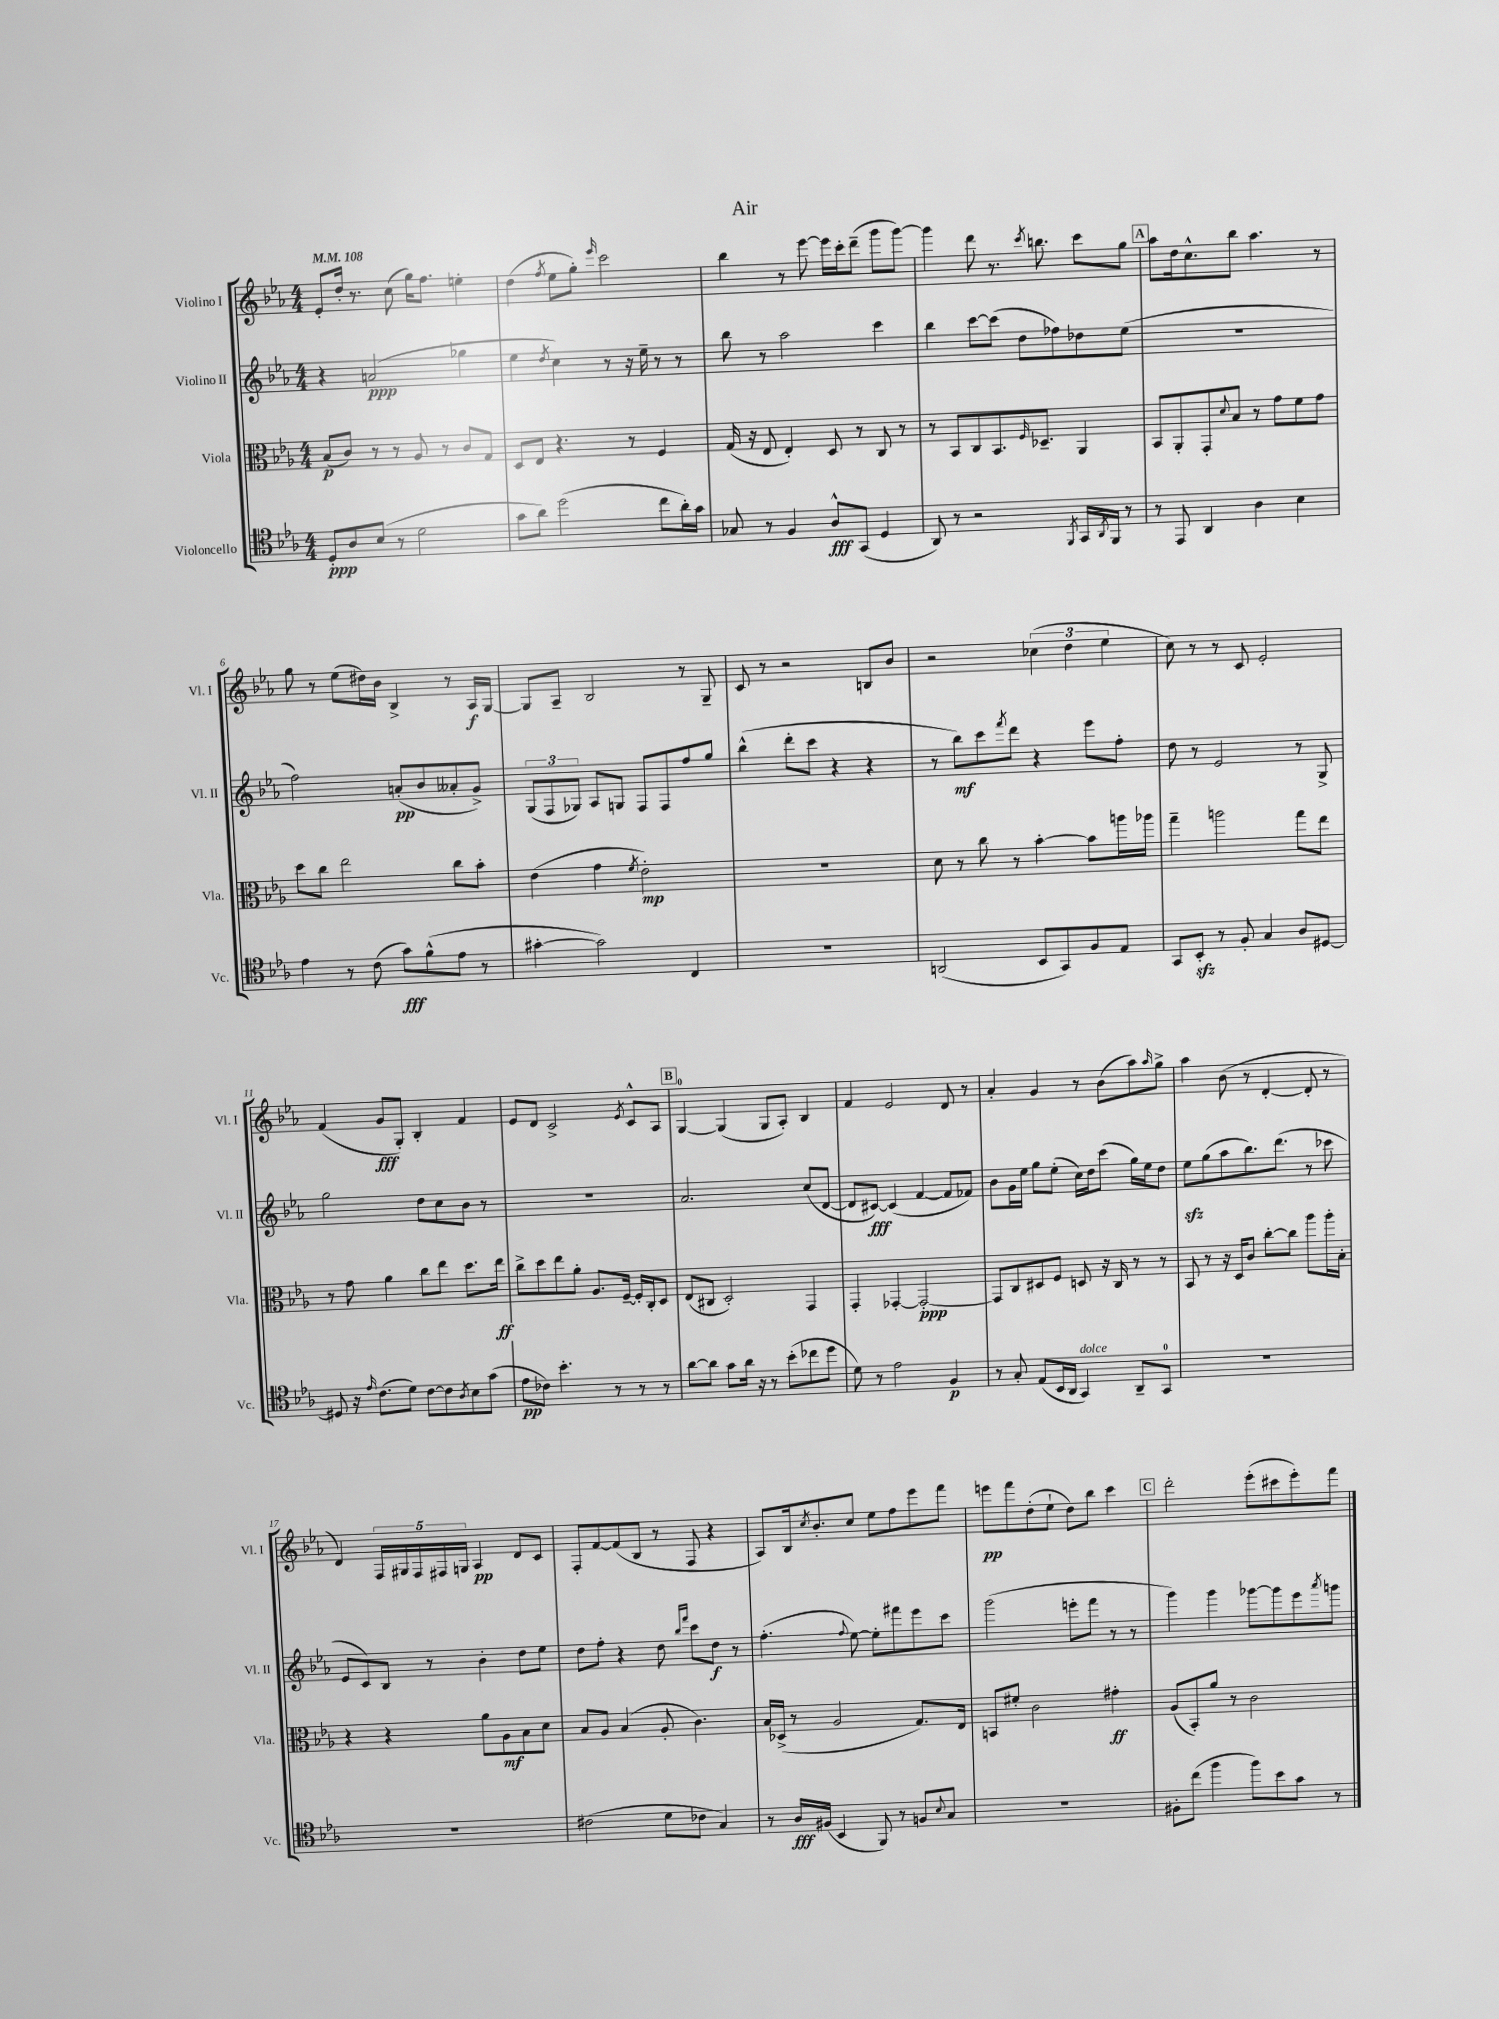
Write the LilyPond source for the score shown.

\header { title = "Air" }
<<
\new StaffGroup <<
\new Staff = "s0" \with { instrumentName = "Violino I" shortInstrumentName = "Vl. I" } {
    \clef treble \key ees \major \numericTimeSignature \time 4/4 \tempo 4 = 108
    ees'8-. d''16-. r8. c''8( g''16) f''8. e''4-. |
    d''4( \acciaccatura { f''8 } ees''8 g''8-.) \grace { ees'''16 } c'''2 |
    bes''4 r8 ees'''8~ ees'''16 c'''16-. d'''8--( g'''8 g'''8~) |
    g'''4 d'''8 r8. \acciaccatura { c'''8 } b''8. c'''8 g''8 |
    \mark \markup { \box "A" } aes''8 d''16 c''8.-^ bes''8 aes''4. r8 |
    g''8 r8 ees''8( dis''16) bes'16 bes4-> r8 aes16\f g16~ |
    g8 aes8-- bes2 r8 g8-- |
    c'8 r8 r2 b8 bes'8 |
    r2 \tuplet 3/2 { ces''4( d''4 ees''4 } |
    c''8) r8 r8 c'8 ees'2-. |
    f'4( g'8\fff g8-.) bes4-. f'4 |
    ees'8 d'8 c'2-> \acciaccatura { ees'8 } c'8-^ aes8 |
    \mark \markup { \box "B" } g4-0~ g4( g8 aes8-.) bes4 |
    f'4 ees'2 d'8 r8 |
    aes'4-. g'4 r8 bes'8( aes''8) \grace { aes''16 } g''8-> |
    aes''4 bes'8( r8 d'4~-. d'8-. r8 |
    d'4) \tuplet 5/4 { f16 gis16 f16 fis16 g16 } aes4\pp d'8 c'8 |
    f8-. f'8~ f'8( bes8 r8 f8 r4 |
    aes8) bes16 \acciaccatura { c''8 } bes'8.-. c''8 ees''8 f''8 ees'''8 f'''8 |
    e'''8\pp f'''8 d''8-.( ees''8-! d''8) bes''8 c'''4 |
    \mark \markup { \box "C" } d'''2-. ees'''8-.( cis'''8 ees'''8-.) f'''8 \bar "|." |
}
\new Staff = "s1" \with { instrumentName = "Violino II" shortInstrumentName = "Vl. II" } {
    \clef treble \key ees \major \numericTimeSignature \time 4/4
    r4 a'2\ppp( ges''4 |
    ees''4 \acciaccatura { d''8 } c''4) r8 r16 ees''16-- r8 r8 |
    bes''8 r8 aes''2 c'''4 |
    bes''4 c'''8~ c'''8( d''8 fes''8) des''8 ees''8( |
    \mark \markup { \box "A" } R1 |
    f''2) a'8-.\pp( bes'8 aeses'8-. g'8->) |
    \tuplet 3/2 { g8( f8 ges8) } aes8 g8 f8 f8 f''8 g''8 |
    bes''4-^( d'''8-. c'''8 r4 r4 |
    r8 bes''8\mf) c'''8 \acciaccatura { f'''8 } d'''8 r4 ees'''8 f''8-. |
    d''8 r8 ees'2 r8 g8-> |
    g''2 d''8 c''8 bes'8 r8 |
    R1 |
    \mark \markup { \box "B" } aes'2. c''8( d'8~ |
    d'8 cis'8~\fff) cis'4( f'4~ f'8 fes'8) |
    bes'8 g'16 ees''16 g''8 ees''8-.( c''16) d''16 c'''8( g''16) ees''16 d''8 |
    ees''8\sfz g''8( aes''8 bes''8.) d'''8.( r8 ces'''8 |
    ees'8 c'8) bes8 r8 bes'4-. d''8 ees''8 |
    d''8 f''8-. r4 d''8 \grace { bes''16 f'''16 } c'''8 d''8\f r8 |
    f''4.-.( \appoggiatura { f''8 } ees''8~) ees''8-. fis'''8 ees'''8 c'''8 |
    g'''2( e'''8-. f'''8 r8 r8 |
    \mark \markup { \box "C" } g'''4) g'''4 ges'''8~ ges'''8 ees'''8 \acciaccatura { aes'''8 } g'''8 \bar "|." |
}
\new Staff = "s2" \with { instrumentName = "Viola" shortInstrumentName = "Vla." } {
    \clef alto \key ees \major \numericTimeSignature \time 4/4
    bes8\p( c'8) r8 r8 aes8 r8 c'8 g8 |
    d8 ees8 r4. r8 f4 |
    g16( r16 ees8 ees4-.) d8 r8 c8 r8 |
    r8 bes,8 c8 bes,8. \grace { f16 } des8.-- aes,4 |
    \mark \markup { \box "A" } bes,8 aes,8-. g,8-. \appoggiatura { d'8 } bes8 r8 g'8 f'8 g'8 |
    d''8 c''8 ees''2 c''8 bes'8-. |
    ees'4( g'4 \acciaccatura { f'8 } ees'2-.\mp) |
    R1 |
    d'8 r8 c''8 r8 bes'4~-. bes'8 a''16 aes''16 |
    g''4-- a''2 g''8 ees''8 |
    r8 g'8 aes'4 c''8 ees''8 d''8. ees''16\ff |
    c''8-> d''8 ees''8 aes'8-. aes8. f16~-- f16-. c16-. d8 |
    \mark \markup { \box "B" } ees8( cis8 d2-.) g,4 |
    g,4-. ges,4~-. ges,2~-.\ppp |
    ges,8 c8 dis8 f8 d8 r16 c16 r8 r8 |
    bes,8 r8 r16 d16 c'8 c''8~-. c''8 aes''8 aes''16-. bes16-. |
    r4 r4 aes'8 aes8\mf bes8 d'8 |
    bes8 aes8 bes4( aes8-. c'4.) |
    bes16 des16->( r8 aes2 g8.) ees16 |
    b,8 fis'8-. c'2 gis'4-.\ff |
    \mark \markup { \box "C" } aes8( bes,8-.) aes'8 r8 c'2 \bar "|." |
}
\new Staff = "s3" \with { instrumentName = "Violoncello" shortInstrumentName = "Vc." } {
    \clef tenor \key ees \major \numericTimeSignature \time 4/4
    d8-.\ppp aes8 bes8( r8 d'2 |
    g'8 aes'8) d''2( c''8 aes'16-.) g'16 |
    ges8 r8 f4 aes8-^\fff g,8( d4 |
    aes,8) r8 r2 \acciaccatura { f,8 } g,16 \acciaccatura { aes,8 } f,16 r8 |
    \mark \markup { \box "A" } r8 ees,8 aes,4 aes4 bes4 |
    ees'4 r8 c'8( g'8\fff) f'8-^( ees'8 r8 |
    gis'4~-. gis'2) c4 |
    R1 |
    a,2( bes,8 g,8) f8 ees8 |
    g,8 bes,8-.\sfz r8 f8-. g4 aes8 dis8~ |
    dis8 r16 \grace { ees'16 } c'8.( d'8) c'8~ c'8 \acciaccatura { aes8 } bes8 g'8( |
    ees'8\pp ces'8) bes'4.-. r8 r8 r8 |
    \mark \markup { \box "B" } aes'8~ aes'8 g'8 aes'16 r16 r8 bes'8-.( ces''8 d''8 |
    d'8) r8 ees'2 f4\p |
    r8 g8-. ees8( bes,16 aes,16 g,4^\markup { \italic "dolce" }) aes,8-- g,8-0 |
    R1 |
    R1 |
    cis'2( d'8 ces'8 g4) |
    r8 aes16\fff fis16( bes,4 f,8) r8 f8 \appoggiatura { bes8 } g8 |
    R1 |
    \mark \markup { \box "C" } fis8-. c''8( f''4 f''8) bes'8 g'8 r8 \bar "|." |
}
>>
>>
